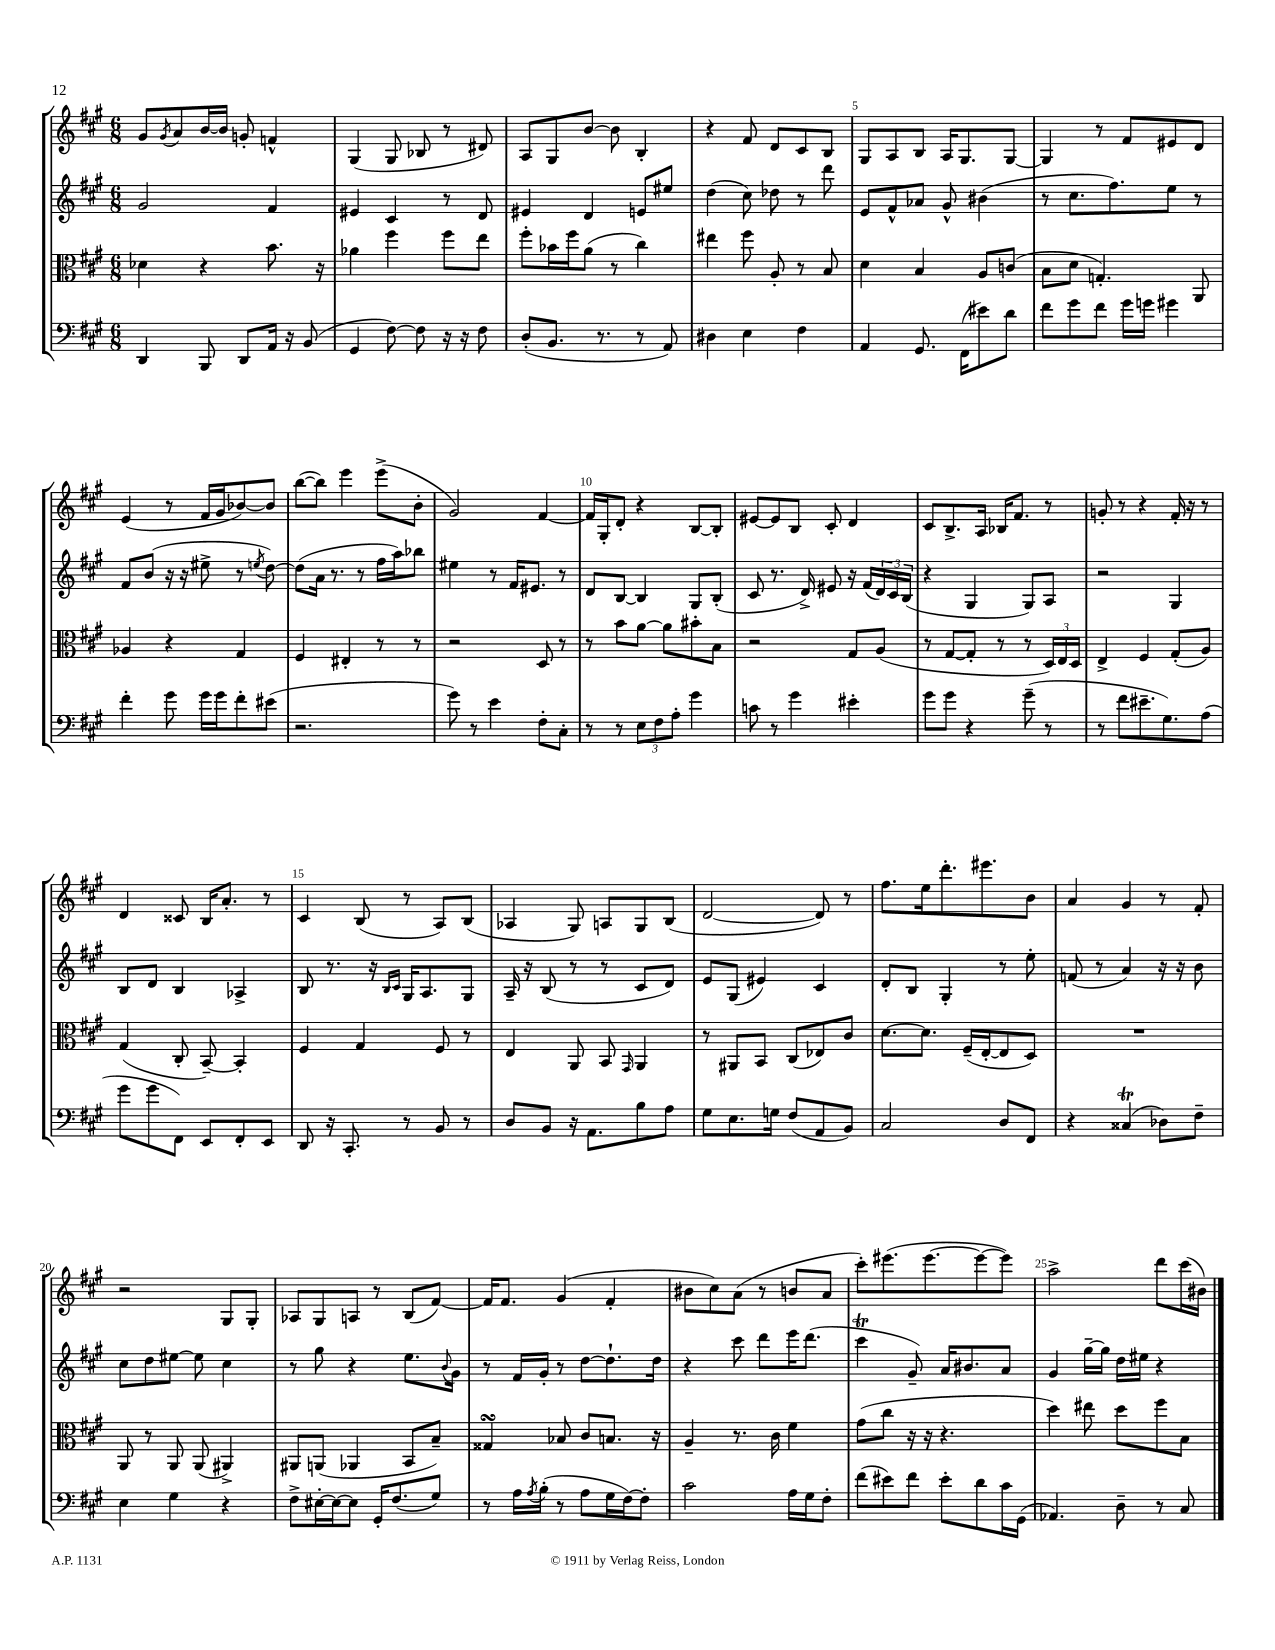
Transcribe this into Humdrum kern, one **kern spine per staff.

**kern	**kern	**kern	**kern
*staff4	*staff3	*staff2	*staff1
*clefF4	*clefC3	*clefG2	*clefG2
*k[f#c#g#]	*k[f#c#g#]	*k[f#c#g#]	*k[f#c#g#]
*M6/8	*M6/8	*M6/8	*M6/8
4DD	4d-	2g#	8g#
.	.	.	8qg#
.	.	.	8a
8BBB	4r	.	[16b
.	.	.	16b]
8DD	.	.	8g'
16AA	8.b	4f#	4f^^
16r	.	.	.
(8BB	.	.	.
.	16r	.	.
=	=	=	=
4GG#	4a-	4e#	(4G#
[8F#)	4ff#	4c#	8G#
8F#]	.	.	8B-
16r	8ff#	8r	8r
16r	.	.	.
8F#	8ee	8d	8d#)
=	=	=	=
(8D'	8ff#'	4e#	8A
8.BB	16b-	.	8G#
.	16ff#	.	.
.	(8a	4d	[8b
8.r	.	.	.
.	8r	.	8b]
8r	4cc#)	8e	4B'
8AA)	.	8ee#	.
=	=	=	=
4D#	4ee#	(4dd	4r
4E	8ff#	8cc#)	8f#
.	8A'	8dd-	8d
4F#	8r	8r	8c#
.	8B	8ddd	8B
=	=	=	=
4AA	4d	8e	8G#
.	.	8f#^^	8A
8.GG#	4B	8a-	8B
.	.	8g#^^	16A
(16FF#	.	.	8.G#
8e#)	8A	(4b#	.
8d	(8c	.	[8G#
=	=	=	=
8f#	8B	8r	4G#]
8g#	8d	8.cc#	.
8f#	4.G')	.	8r
.	.	8.ff#)	.
16g#	.	.	8f#
16g	.	.	.
4g#	.	8ee	8e#
.	8AA	8r	8d
=	=	=	=
4f#'	4A-	8f#	(4e
.	.	(8b	.
8g#	4r	16r	8r
.	.	16r	.
16g#	.	8ee#^	16f#
16g#	.	.	16g#
8f#'	4G#	8r	[8b-)
.	.	8qee	.
(8e#	.	[8dd)	8b-]
=	=	=	=
2.r	4F#	(8dd]	([8bb
.	.	16a	8bb])
.	.	8.r	.
.	4E#'	.	4eee
.	.	8r	.
.	8r	16ff#	(8eee^
.	.	16aa)	.
.	8r	8bb-	8b'
=	=	=	=
8g#)	2r	4ee#	2g#)
8r	.	.	.
4e	.	8r	.
.	.	16f#	.
.	.	8.e#	.
8F#'	8D	.	[4f#
8C#'	8r	8r	.
=	=	=	=
8r	8r	8d	16f#]
.	.	.	16G#'
8r	8b	[8B	8d'
12E	[8a	4B]	4r
12F#	.	.	.
.	8a]	.	.
12A'	.	.	.
4g#	8b#'	8G#	[8B
.	8B	(8B'	8B']
=	=	=	=
8c	2r	8c#	[8e#
8r	.	8.r	8e#]
4g#	.	.	8B
.	.	16d^)	.
.	.	8e#	8c#'
4e#'	8G#	16r	4d
.	.	(16f#	.
.	(8A	24d)	.
.	.	24c#	.
.	.	(24B	.
=	=	=	=
8g#	8r	4r	8c#
8g#	[8G#	.	8.B^
4r	8G#']	4G#	.
.	.	.	16A
.	8r	.	16B-
.	.	.	8.f#
(8g#~	8r	8G#)	.
8r	24D)	8A	8r
.	24E	.	.
.	24D	.	.
=	=	=	=
8r	4E^	2r	8g'
8f#	.	.	8r
8.e#~	4F#	.	4r
8.G#)	.	.	.
.	(8G#'	4G#	16f#'
.	.	.	16r
(8A	8A)	.	8r
=	=	=	=
8g#	(4G#	8B	4d
8g#	.	8d	.
8FF#)	8C#'	4B	8c##
8EE	[8BB~)	.	16B
.	.	.	8.a'
8FF#'	4BB']	4A-^	.
8EE	.	.	8r
=	=	=	=
8DD	4F#	8B	4c#
16r	.	8.r	.
8.CC#'	.	.	.
.	4G#	.	(8B
.	.	16r	.
.	.	16qqB	.
.	.	16qqc#	.
8r	.	16G#	8r
.	.	8.A	.
8BB	8F#	.	8A)
8r	8r	8G#	(8B
=	=	=	=
8D	4E	16A~	4A-
.	.	16r	.
8BB	.	(8B	.
16r	8AA	8r	8G#)
8.AA	.	.	.
.	8BB	8r	8A
.	16qqGG#	.	.
8B	4AA	8c#	8G#
8A	.	8d)	(8B
=	=	=	=
8G#	8r	8e	[2d
8.E	8AA#	(8G#	.
.	8BB	4e#)	.
16G	.	.	.
(8F#	(8C#	.	.
8AA	8E-)	4c#	8d])
8BB)	8c#	.	8r
=	=	=	=
2C#	[8.d	8d'	8.ff#
.	.	8B	.
.	8.d]	.	16ee
.	.	4G#'	8.ddd'
.	(16F#~	.	.
.	[16E'	.	8.eee#
8D	8E]	8r	.
8FF#	8D)	8ee'	8b
=	=	=	=
4r	2.r	(8f	4a
.	.	8r	.
(4C##	.	4a)	4g#
8D-)	.	16r	8r
.	.	16r	.
8F#~	.	8b	8f#'
=	=	=	=
4E	8AA	8cc#	2r
.	8r	8dd	.
4G#	8AA	[8ee#	.
.	(8AA	8ee#]	.
4r	4AA#^)	4cc#	8G#
.	.	.	8G#'
=	=	=	=
8F#^	8AA#	8r	8A-
[16E#'	(8AA	8gg#	8G#
16E#_	.	.	.
8E#]	4AA-	4r	8A
16GG#'	.	.	8r
(8.F#	.	.	.
.	8BB	8.ee	(8B
8G#)	8B~)	.	[8f#)
.	.	8qqb	.
.	.	16g#	.
=	=	=	=
8r	4G##	8r	16f#]
.	.	.	8.f#
16A	.	16f#	.
8qA	.	.	.
(16B'	.	16g#'	.
8r	8B-	8r	(4g#
8A	8c#	[8dd	.
16G#	8.B	8.dd`]	4f#'
[16F#)	.	.	.
8F#']	.	.	.
.	16r	16dd	.
=	=	=	=
2c#	4A~	4r	8b#
.	.	.	8cc#)
.	8.r	8ccc#	(8a
.	.	8ddd	8r
.	16c#	.	.
16A	4f#	16eee	8b
16G#	.	(8.ddd	.
8F#'	.	.	8a
=	=	=	=
(8f#	(8g#	4ccc#	8ccc#')
8e#)	8cc#	.	(8.eee#
8f#	16r	8g#~)	.
.	16r	.	[8.eee#
8e#'	4.r	16a	.
.	.	8.b#	.
8d	.	.	8eee#_
16c#	.	8a	8eee#])
(16GG#	.	.	.
=	=	=	=
4.AA-)	4dd)	4g#	2aa^
.	8ee#	[16gg#~	.
.	.	16gg#]	.
8D~	8dd	16dd	.
.	.	16ee#	.
8r	8ff#	4r	8ddd
8C#	8B	.	(16ccc#
.	.	.	16b#)
==	==	==	==
*-	*-	*-	*-
